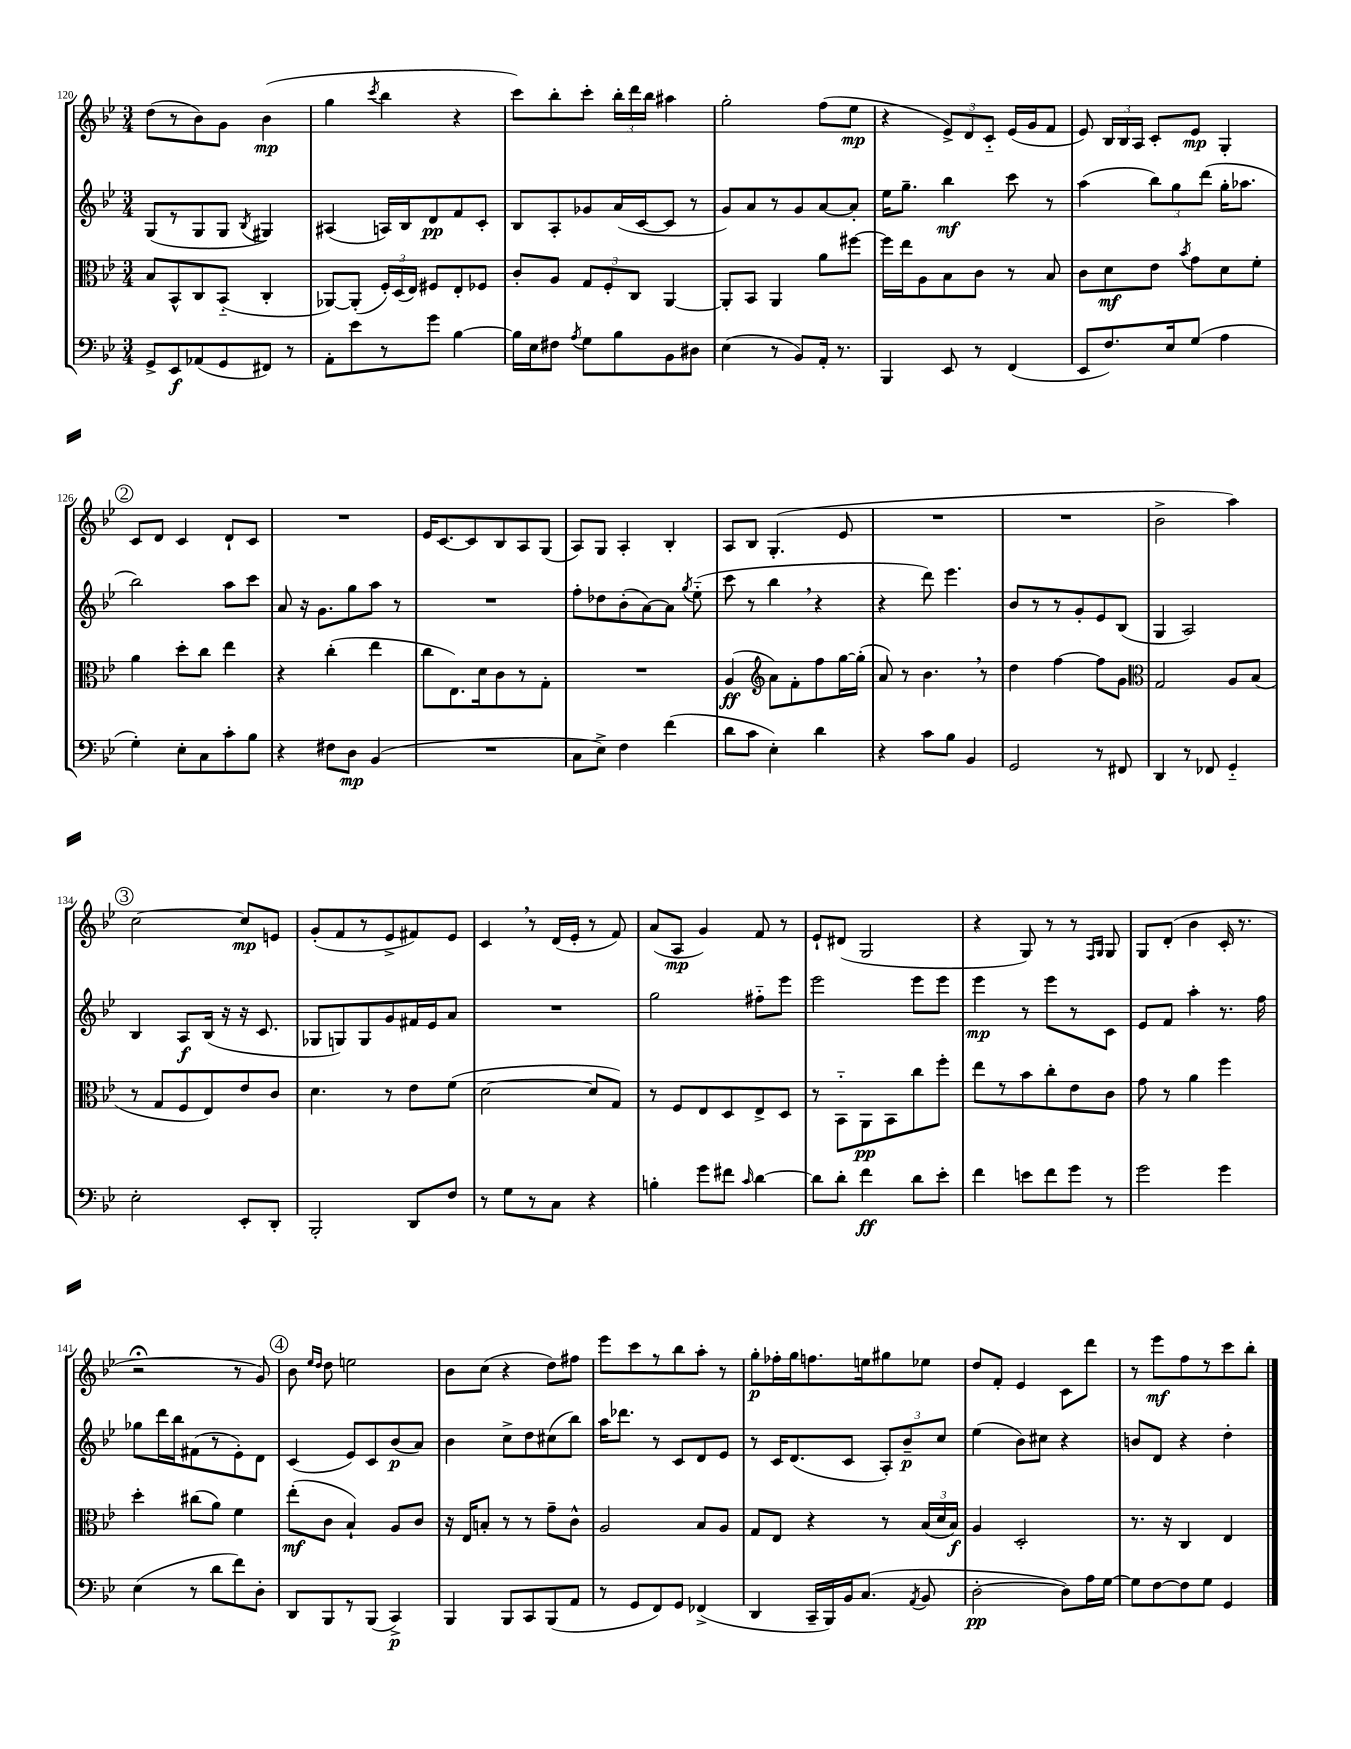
<<
\new StaffGroup <<
\new Staff = "s0" {
    \clef treble \key bes \major \numericTimeSignature \time 3/4
    \autoBeamOff d''8[( r8 bes'8) g'8] bes'4\mp( |
    g''4 \acciaccatura { c'''8 } bes''4 r4 |
    c'''8[) bes''8-. c'''8]-. \tuplet 3/2 { bes''16[-. d'''16 bes''16] } ais''4 |
    g''2-. f''8[( ees''8]\mp |
    r4 \tuplet 3/2 { ees'8[->) d'8 c'8]-_ } ees'16[( g'16 f'8] |
    ees'8) \tuplet 3/2 { bes16[ bes16 a16] } c'8[-. ees'8]\mp g4-. |
    \mark \markup { \circle "2" } c'8[ d'8] c'4 d'8[-! c'8] |
    R2. |
    ees'16[ c'8.~ c'8 bes8 a8 g8]( |
    a8[) g8] a4-. bes4-. |
    a8[ bes8] g4.-.( ees'8 |
    R2. |
    R2. |
    bes'2-> a''4) |
    \mark \markup { \circle "3" } c''2~ c''8[\mp e'8] |
    g'8[-.( f'8 r8 ees'8-> fis'8) ees'8] |
    c'4 \breathe r8 d'16[( ees'16]-. r8 f'8) |
    a'8[( a8]\mp g'4) f'8 r8 |
    ees'8[-! dis'8]( g2 |
    r4 g8) r8 r8 \grace { f16[ g16] } g8 |
    g8[ d'8]-.( bes'4 c'16-. r8. |
    r2\fermata r8 g'8) |
    \mark \markup { \circle "4" } bes'8 \grace { ees''16[ d''16] } d''8 e''2 |
    bes'8[ c''8]( r4 d''8[) fis''8] |
    ees'''8[ c'''8 r8 bes''8 a''8]-. r8 |
    g''8[-.\p fes''16-. g''16 f''8. e''16 gis''8 ees''8] |
    d''8[ f'8]-. ees'4 c'8[ d'''8] |
    r8 ees'''8[\mf f''8 r8 c'''8 bes''8]-. \bar "|." |
}
\new Staff = "s1" {
    \clef treble \key bes \major \numericTimeSignature \time 3/4
    \autoBeamOff g8[( r8 g8 g8] \acciaccatura { bes8 } gis4) |
    ais4( a16[) bes16 d'8\pp f'8 c'8]-. |
    bes8[ a8-. ges'8 a'16( c'16~ c'8] r8 |
    g'8[) a'8 r8 g'8 a'8~ a'8]-. |
    ees''16[ g''8.]-- bes''4\mf c'''8 r8 |
    a''4( \tuplet 3/2 { bes''8[) g''8 d'''8]( } g''16[-. aes''8.] |
    \mark \markup { \circle "2" } bes''2) a''8[ c'''8] |
    a'8 r16 g'8.[ g''8 a''8] r8 |
    R2. |
    f''8[-. des''8 bes'8-.( a'8~) a'8] \acciaccatura { g''8 } ees''8-_( |
    c'''8 r8 bes''4 \breathe r4 |
    r4 d'''8) ees'''4. |
    bes'8[ r8 r8 g'8-. ees'8 bes8]( |
    g4 a2) |
    \mark \markup { \circle "3" } bes4 a8[\f bes16]( r16 r16 c'8. |
    ges8[ g8) g8 g'8 fis'16 ees'16 a'8] |
    R2. |
    g''2 fis''8[-_ ees'''8] |
    ees'''2 ees'''8[ ees'''8] |
    ees'''4\mp r8 ees'''8[ r8 c'8] |
    ees'8[ f'8] a''4-. r8. f''16 |
    ges''8[ d'''16 bes''16 fis'8( r8 ees'8-.) d'8] |
    \mark \markup { \circle "4" } c'4( ees'8[) c'8 bes'8\p( a'8]) |
    bes'4 c''8[-> d''8 cis''8( bes''8]) |
    a''16[ des'''8.] r8 c'8[ d'8 ees'8] |
    r8 c'16[ d'8.( c'8] \tuplet 3/2 { a8[-.) bes'8--\p c''8] } |
    ees''4( bes'8[) cis''8] r4 |
    b'8[ d'8] r4 d''4-. \bar "|." |
}
\new Staff = "s2" {
    \clef alto \key bes \major \numericTimeSignature \time 3/4
    \autoBeamOff bes8[ bes,8-^ c8 bes,8]-_( c4-. |
    aes,8[~) aes,8]-.( \tuplet 3/2 { f16[-.) d16( ees16]) } fis8[ ees8-. fes8] |
    c'8[-. a8] \tuplet 3/2 { g8[ f8-. c8] } a,4~ |
    a,8[-. bes,8] a,4 a'8[ fis''8]~ |
    fis''16[ ees''16 a8 bes8 c'8] r8 bes8 |
    c'8[ d'8\mf ees'8] \acciaccatura { bes'8 } g'8[ d'8 f'8]-. |
    \mark \markup { \circle "2" } a'4 d''8[-. c''8] ees''4 |
    r4 c''4-.( ees''4 |
    c''8[ ees8.) d'16 c'8 r8 g8]-. |
    R2. |
    a4\ff( \clef treble a'8[) f'8-. f''8 g''16~ g''16]-.( |
    a'8) r8 bes'4. \breathe r8 |
    d''4 f''4~ f''8[ g'8] |
    \clef alto g2 a8[ bes8]( |
    \mark \markup { \circle "3" } r8 g8[ f8 ees8) ees'8 c'8] |
    d'4. r8 ees'8[ f'8]( |
    d'2~ d'8[ g8]) |
    r8 f8[ ees8 d8 ees8-> d8] |
    r8 bes,8[-_ a,8\pp bes,8 c''8 f''8]-. |
    ees''8[ r8 bes'8 c''8-. ees'8 c'8] |
    g'8 r8 a'4 f''4 |
    d''4-. cis''8[( a'8]) f'4 |
    \mark \markup { \circle "4" } ees''8[-.\mf( c'8] bes4-!) a8[ c'8] |
    r16 ees16[ b8]-. r8 r8 g'8[-- c'8]-^ |
    a2 bes8[ a8] |
    g8[ ees8] r4 r8 \tuplet 3/2 { bes16[( d'16 bes16]\f) } |
    a4 d2-. |
    r8. r16 c4 ees4 \bar "|." |
}
\new Staff = "s3" {
    \clef bass \key bes \major \numericTimeSignature \time 3/4
    \autoBeamOff g,8[-> ees,8\f aes,8( g,8 fis,8]) r8 |
    a,8[-. ees'8 r8 g'8] bes4~ |
    bes16[ ees16 fis8] \acciaccatura { a8 } g8[ bes8 bes,8 dis8] |
    ees4( r8 bes,8[) a,16]-. r8. |
    bes,,4 ees,8 r8 f,4( |
    ees,8[ f8.) ees16 g8]( a4 |
    \mark \markup { \circle "2" } g4-.) ees8[-. c8 c'8-. bes8] |
    r4 fis8[ d8]\mp bes,4( |
    R2. |
    c8[ ees8]->) f4 f'4( |
    d'8[ c'8] ees4-.) d'4 |
    r4 c'8[ bes8] bes,4 |
    g,2 r8 fis,8 |
    d,4 r8 fes,8 g,4-_ |
    \mark \markup { \circle "3" } ees2-. ees,8[-. d,8]-. |
    bes,,2-. d,8[ f8] |
    r8 g8[ r8 c8] r4 |
    b4-. g'8[ fis'8] \grace { c'16 } d'4~ |
    d'8[ d'8]-. f'4\ff d'8[ ees'8]-. |
    f'4 e'8[ f'8 g'8] r8 |
    g'2 g'4 |
    ees4( r8 d'8[ f'8) d8]-. |
    \mark \markup { \circle "4" } d,8[ bes,,8 r8 bes,,8]( c,4->\p) |
    bes,,4 bes,,8[ c,8 bes,,8( a,8] |
    r8 g,8[ f,8) g,8] fes,4->( |
    d,4 c,16[-- bes,,16) bes,16 c8.]( \acciaccatura { a,8 } bes,8 |
    d2~-.\pp d8[) a16 g16]~ |
    g8[ f8~ f8 g8] g,4 \bar "|." |
}
>>
>>
\layout { \context { \Score currentBarNumber = #120 } }
